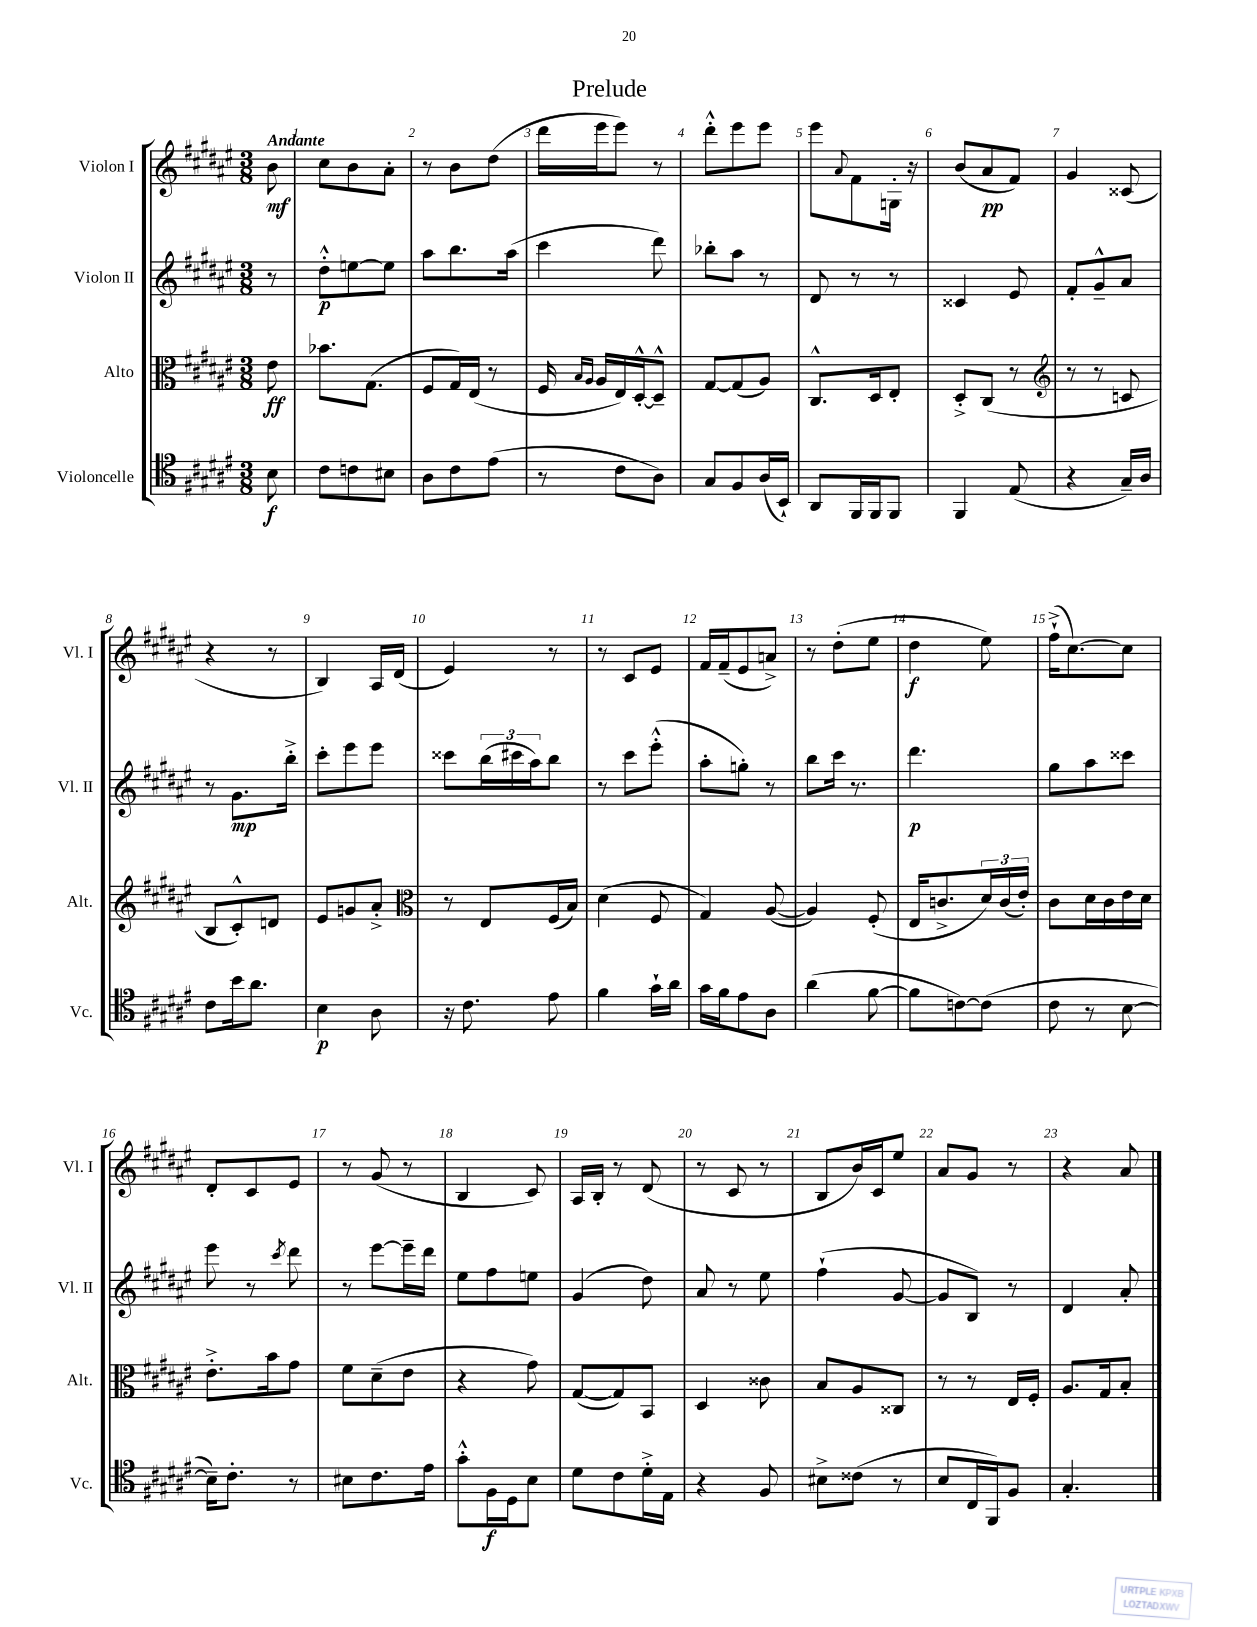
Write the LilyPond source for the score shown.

\header { title = "Prelude" }
<<
\new StaffGroup <<
\new Staff = "s0" \with { instrumentName = "Violon I" shortInstrumentName = "Vl. I" } {
    \clef treble \key fis \major \numericTimeSignature \time 3/8 \partial 8 \tempo "Andante"
    b'8\mf |
    cis''8 b'8 ais'8-. |
    r8 b'8 dis''8( |
    dis'''16 eis'''16 eis'''8) r8 |
    dis'''8-.-^ eis'''8 eis'''8 |
    eis'''8 \appoggiatura { ais'8 } fis'8 g16-. r16 |
    b'8( ais'8\pp fis'8) |
    gis'4 cisis'8( |
    r4 r8 |
    b4) ais16 dis'16( |
    eis'4) r8 |
    r8 cis'8 eis'8 |
    fis'16 fis'16--( eis'8 a'8->) |
    r8 dis''8-.( eis''8 |
    dis''4\f eis''8) |
    fis''16-!->( cis''8.~) cis''8 |
    dis'8-. cis'8 eis'8 |
    r8 gis'8( r8 |
    b4 cis'8) |
    ais16 b16-. r8 dis'8( |
    r8 cis'8 r8 |
    b8 b'16) cis'16 eis''8 |
    ais'8 gis'8 r8 |
    r4 ais'8 \bar "|." |
}
\new Staff = "s1" \with { instrumentName = "Violon II" shortInstrumentName = "Vl. II" } {
    \clef treble \key fis \major \numericTimeSignature \time 3/8 \partial 8
    r8 |
    dis''8-.-^\p e''8~ e''8 |
    ais''8 b''8. ais''16( |
    cis'''4 dis'''8) |
    bes''8-. ais''8 r8 |
    dis'8 r8 r8 |
    cisis'4 eis'8 |
    fis'8-. gis'8---^ ais'8 |
    r8 gis'8.\mp b''16-.-> |
    cis'''8-. eis'''8 eis'''8 |
    cisis'''8 \tuplet 3/2 { b''16( cis'''16 ais''16) } b''8 |
    r8 cis'''8 eis'''8-.-^( |
    ais''8-. g''8-.) r8 |
    b''8 cis'''16 r8. |
    dis'''4.\p |
    gis''8 ais''8 cisis'''8 |
    eis'''8 r8 \acciaccatura { cis'''8 } dis'''8 |
    r8 eis'''8~ eis'''16-- dis'''16 |
    eis''8 fis''8 e''8 |
    gis'4( dis''8) |
    ais'8 r8 eis''8 |
    fis''4-!( gis'8~ |
    gis'8 b8) r8 |
    dis'4 ais'8-. \bar "|." |
}
\new Staff = "s2" \with { instrumentName = "Alto" shortInstrumentName = "Alt." } {
    \clef alto \key fis \major \numericTimeSignature \time 3/8 \partial 8
    eis'8\ff |
    bes'8. gis8.( |
    fis8 gis16) eis16( r8 |
    fis16 \grace { b16 ais16 } ais16 eis16) dis16~-.-^ dis8---^ |
    gis8~ gis8( ais8) |
    cis8.-^ dis16 eis8-. |
    dis8-.-> cis8( r8 |
    \clef treble r8 r8 c'8 |
    b8 cis'8-.-^) d'8 |
    eis'8 g'8 ais'8-.-> |
    \clef alto r8 eis8 fis16( b16) |
    dis'4( fis8 |
    gis4) ais8~( |
    ais4) fis8-.( |
    eis16 c'8.-> \tuplet 3/2 { dis'16) c'16( eis'16-.) } |
    cis'8 dis'16 cis'16 eis'16 dis'16 |
    eis'8.-.-> b'16 gis'8 |
    fis'8 dis'8--( eis'8 |
    r4 gis'8) |
    gis8~( gis8) b,8 |
    dis4 cisis'8 |
    b8 ais8 cisis8 |
    r8 r8 eis16 fis16-. |
    ais8. gis16 b8-. \bar "|." |
}
\new Staff = "s3" \with { instrumentName = "Violoncelle" shortInstrumentName = "Vc." } {
    \clef tenor \key fis \major \numericTimeSignature \time 3/8 \partial 8
    b8\f |
    cis'8 c'8 bis8 |
    ais8 cis'8 eis'8( |
    r8 cis'8 ais8) |
    gis8 fis8 ais16( b,16-!) |
    ais,8 fis,16 fis,16 fis,8 |
    fis,4 eis8( |
    r4 gis16--) ais16 |
    cis'8 b'16 ais'8. |
    b4\p ais8 |
    r16 cis'8. eis'8 |
    fis'4 gis'16-! ais'16 |
    gis'16 fis'16 eis'8 ais8 |
    ais'4( fis'8~ |
    fis'8 c'8~) c'8( |
    cis'8 r8 b8~ |
    b16--) cis'8.-. r8 |
    bis8 cis'8. eis'16 |
    gis'8-.-^ fis16\f dis16 b8 |
    dis'8 cis'8 dis'16-.-> eis16 |
    r4 fis8 |
    bis8-> cisis'8( r8 |
    b8 cis16 fis,16) fis8 |
    gis4.-. \bar "|." |
}
>>
>>
\layout { \context { \Score \override BarNumber.break-visibility = ##(#f #t #t) barNumberVisibility = #all-bar-numbers-visible } }
